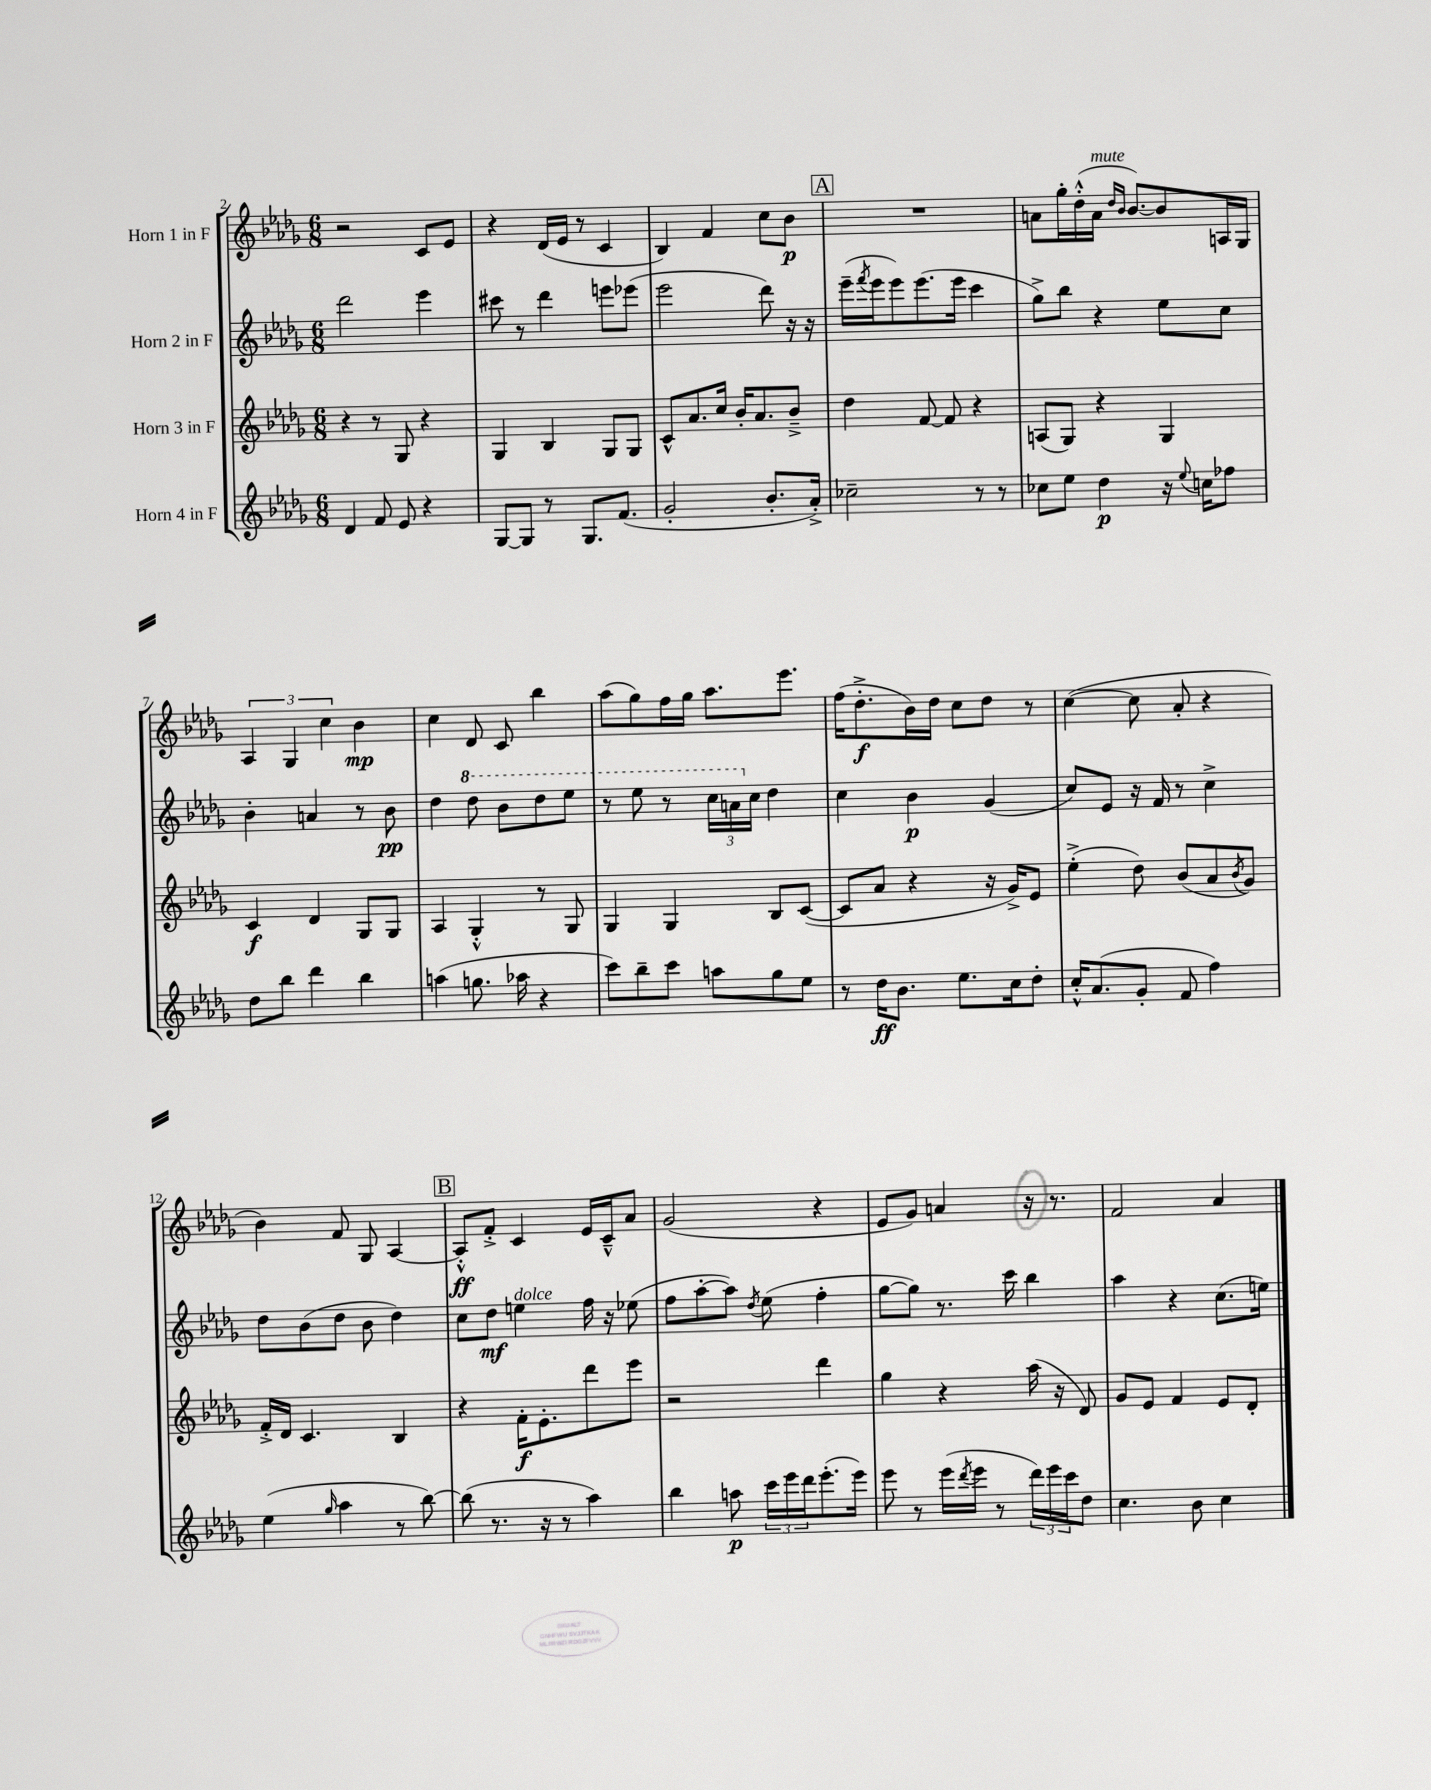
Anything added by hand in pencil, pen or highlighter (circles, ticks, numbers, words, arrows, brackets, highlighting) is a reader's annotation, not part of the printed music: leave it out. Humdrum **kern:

**kern	**kern	**kern	**kern
*staff4	*staff3	*staff2	*staff1
*clefG2	*clefG2	*clefG2	*clefG2
*k[b-e-a-d-g-]	*k[b-e-a-d-g-]	*k[b-e-a-d-g-]	*k[b-e-a-d-g-]
*M6/8	*M6/8	*M6/8	*M6/8
4d-	4r	2ddd-	2r
8f	8r	.	.
8e-	8G-	.	.
4r	4r	4eee-	8c
.	.	.	8e-
=	=	=	=
[8G-	4G-	8ccc#	4r
8G-]	.	8r	.
8r	4B-	4ddd-	(16d-
.	.	.	16e-
8.G-	.	.	8r
.	8G-	8eee	4c
(8.f	.	.	.
.	8G-	(8eee-	.
=	=	=	=
2g-'	8c^^	2eee-	4B-)
.	8.a-	.	.
.	.	.	4f
.	16cc	.	.
.	16b-'	.	.
.	8.a-	.	.
8.b-'	.	8ddd-)	8cc
.	8b-~^	16r	8b-
16a-'^)	.	16r	.
=	=	=	=
2cc-~	4dd-	(16eee-~	2.r
.	.	8qfff	.
.	.	16eee-	.
.	.	8eee-)	.
.	[8f	(8.eee-	.
.	8f]	.	.
.	.	16eee-	.
8r	4r	4ccc	.
8r	.	.	.
=	=	=	=
8cc-	(8A	8gg-^)	8a
8ee-	8G-)	8bb-	16gg-'
.	.	.	(16dd-'^^
4dd-	4r	4r	16a
.	.	.	16qqdd-
.	.	.	16qqb-
.	.	.	[8.b-)
16r	4G-	8ee-	8b-]
8qqee-	.	.	.
16cc	.	.	.
8ff-	.	8cc	16A
.	.	.	16G-
=	=	=	=
8dd-	4c	4b-'	6A-
8bb-	.	.	.
.	.	.	6G-
4ddd-	4d-	4a	.
.	.	.	6cc
4bb-	8G-	8r	4b-
.	8G-	8b-	.
=	=	=	=
(4aa	4A-	4dd-	4cc
8.gg	4G-'^^	8ddd-	8d-
.	.	8bb-	8c
16aa-	.	.	.
4r	8r	8ddd-	4bb-
.	8G-	8eee-	.
=	=	=	=
8ccc)	4G-	8r	(8aa-
8bb-~	.	8eee-	8gg-)
8ccc	4G-	8r	16ff
.	.	.	16gg-
8aa	.	24ccc	8.aa-
.	.	24aa	.
.	.	24cc	.
8gg-	8B-	4dd-	.
.	.	.	8.eee-
8ee-	([8c	.	.
=	=	=	=
8r	8c]	4cc	(16ff
.	.	.	8.dd-'^
16dd-	8a-	.	.
8.b-	.	.	.
.	4r	4b-	16b-)
.	.	.	16dd-
8.ee-	.	.	8cc
.	16r	(4g-	8dd-
16cc	16g-^)	.	.
8dd-'	8e-	.	8r
=	=	=	=
16cc'^^	(4ee-'^	8cc)	([4cc
(8.a-	.	.	.
.	.	8e-	.
8g-'	8dd-)	16r	8cc]
.	.	16f	.
8f	(8b-	8r	8a-'
4ff)	8a-	4cc^	4r
.	8qb-	.	.
.	8g-)	.	.
=	=	=	=
(4ee-	16f'^	8dd-	4b-)
.	16d-	.	.
.	4.c	(8b-	.
16qqgg-	.	.	.
4aa-	.	8dd-	8f
.	.	8b-	8G-
8r	4B-	4dd-)	[4A-
[8bb-)	.	.	.
=	=	=	=
(8bb-]	4r	8cc	8A-'^^]
8.r	.	8dd-	8f'^
.	16f'	4ee	4c
16r	8.e-'	.	.
8r	.	.	.
4aa-)	8ddd-	16ff	16e-
.	.	16r	16c~^^
.	8eee-	(8ee-	8a-
=	=	=	=
4bb-	2r	8ff	(2g-
.	.	[8aa-'	.
8aa	.	8aa-])	.
.	.	8qdd-	.
24ccc	.	(8ee-	.
24eee-	.	.	.
24ddd-	.	.	.
(8.eee-'	4ddd-	4ff'	4r
16eee-)	.	.	.
=	=	=	=
8eee-	4gg-	[8gg-	8e-
8r	.	8gg-])	8g-)
(16eee-	4r	8.r	4a
8qddd-	.	.	.
16eee-	.	.	.
8r	.	.	.
.	.	16ccc	.
24ddd-)	(16aa-	4bb-	16r
24eee-	.	.	.
.	16r	.	8.r
24ccc	.	.	.
8dd-	8d-)	.	.
=	=	=	=
4.cc	8g-	4aa-	2f
.	8e-	.	.
.	4f	4r	.
8b-	.	.	.
4cc	8e-	(8.cc	4a-
.	8d-'	.	.
.	.	16ee)	.
==	==	==	==
*-	*-	*-	*-
